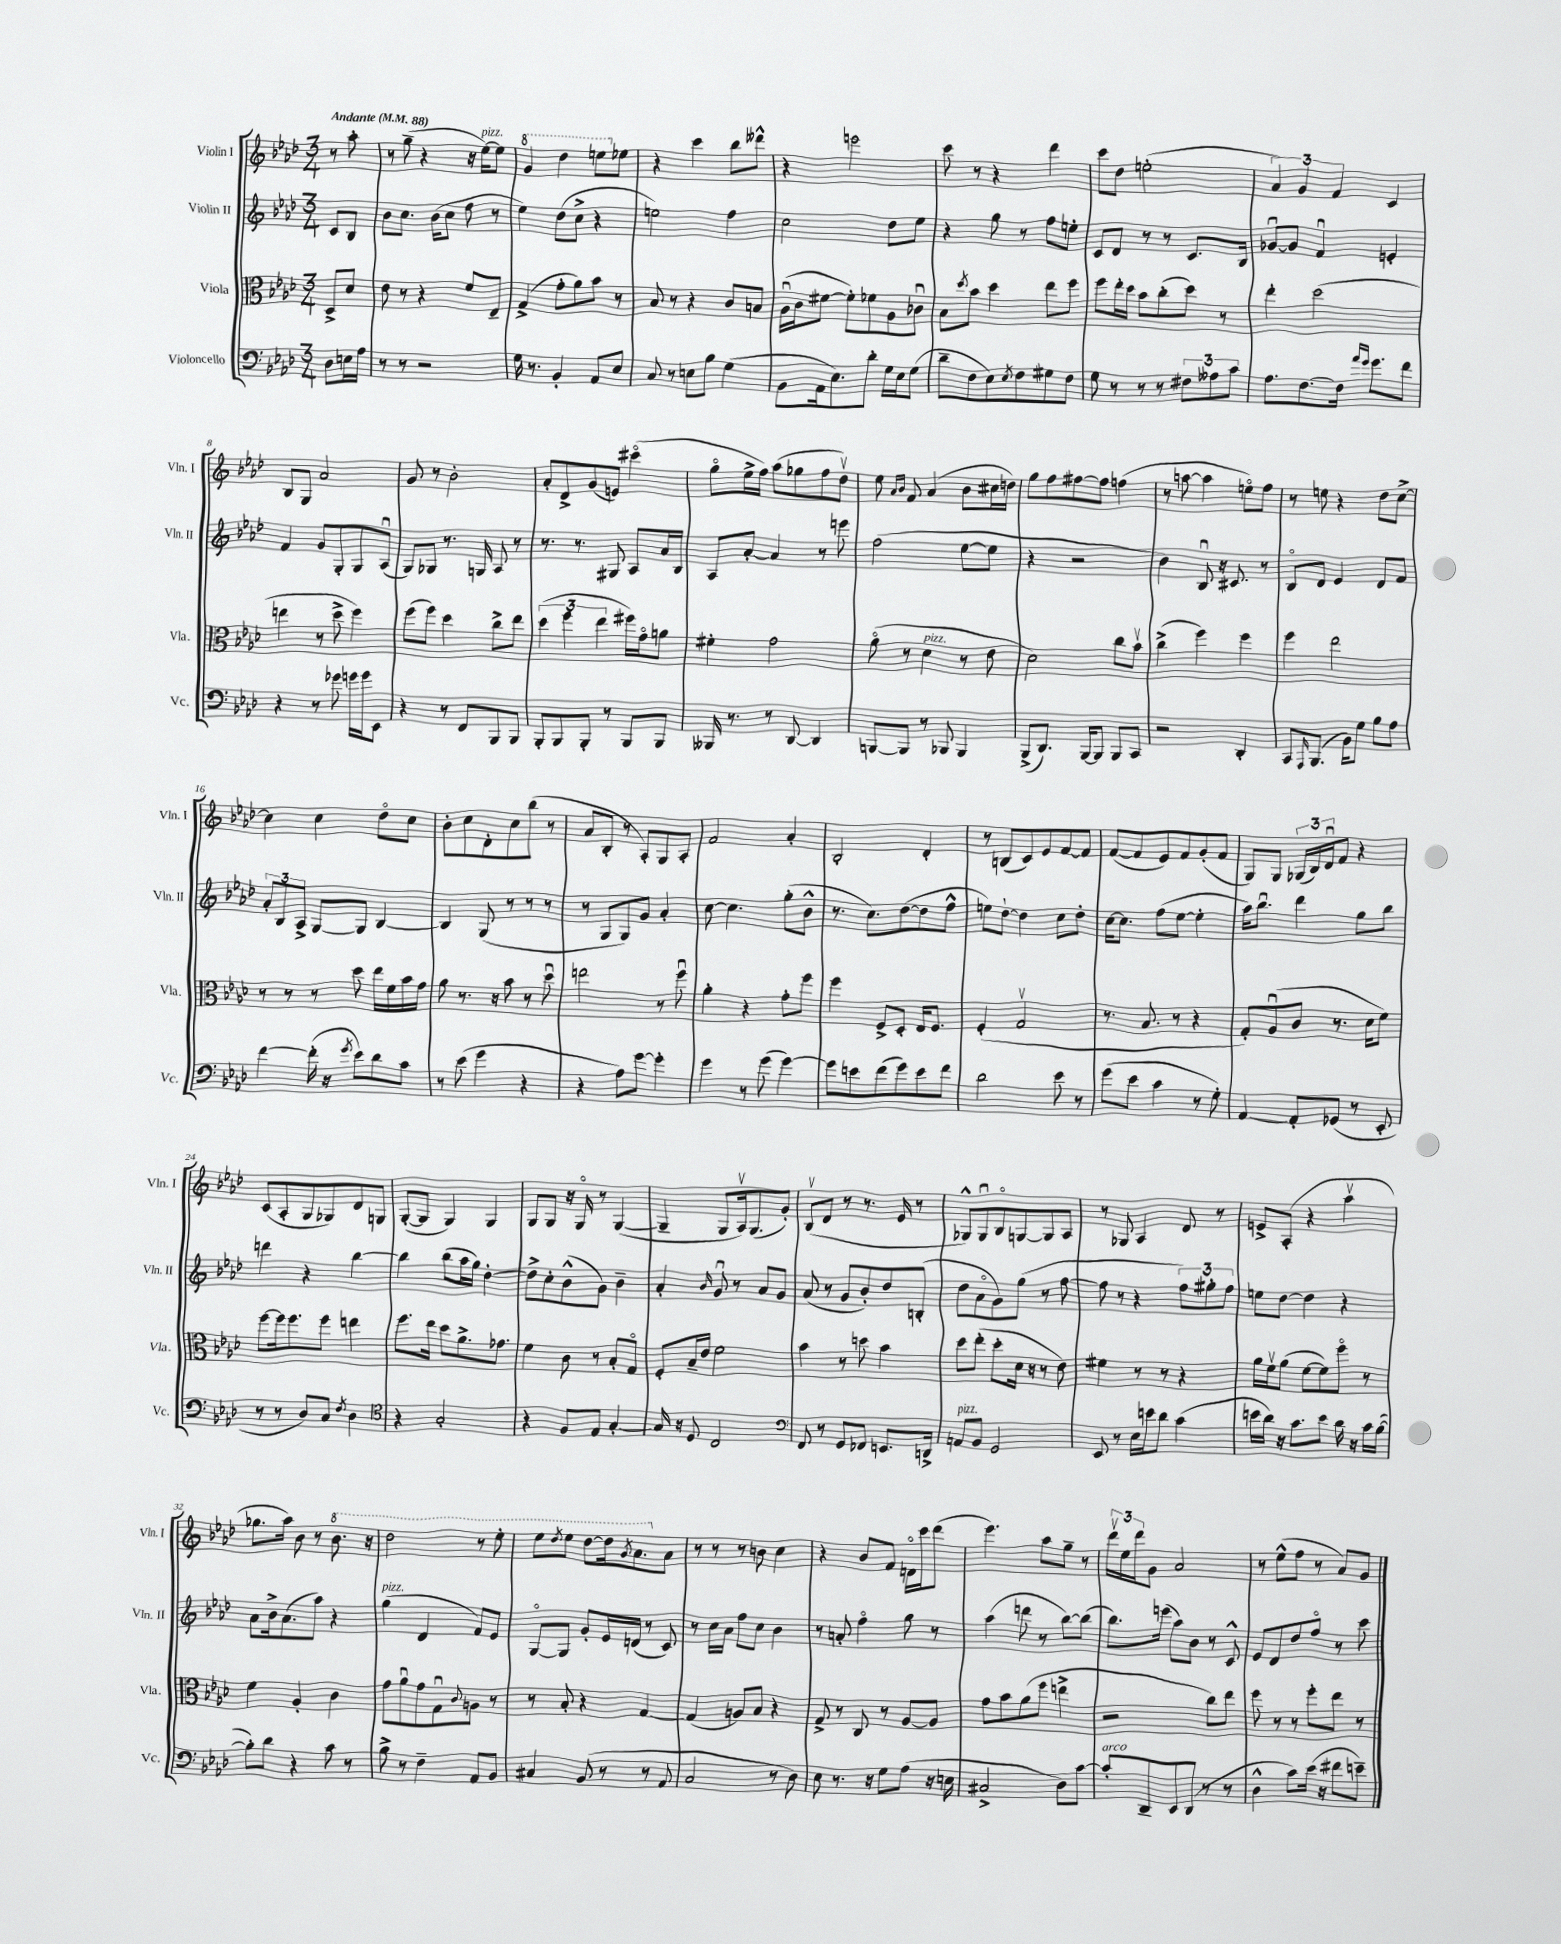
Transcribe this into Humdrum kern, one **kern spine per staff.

**kern	**kern	**kern	**kern
*staff4	*staff3	*staff2	*staff1
*clefF4	*clefC3	*clefG2	*clefG2
*k[b-e-a-d-]	*k[b-e-a-d-]	*k[b-e-a-d-]	*k[b-e-a-d-]
*M3/4	*M3/4	*M3/4	*M3/4
*MM88	*MM88	*MM88	*MM88
8D-	8D-^	8c	8r
16E	8d-	8B-	8aa-'
16A-	.	.	.
=	=	=	=
8r	8e-	8b-	8r
8r	8r	8.cc	(8gg~
2r	4r	.	4r
.	.	(16b-	.
.	.	8cc	.
.	8f	8ff	16r
.	.	.	[16ee-)
.	8E-~	8r	8ee-]
=	=	=	=
16G	(4G^	4ee-)	4gg
8.r	.	.	.
4BB-'	8g'	(8dd-	4ddd-
.	8a-)	8cc^	.
8AA-	8b-	4r	8eee
8E-	8r	.	8ee-
=	=	=	=
8C	8B-	2ee)	4r
8r	8r	.	.
8E	4r	.	4ccc
8B-	.	.	.
(4G	8c	4ff	8bb-
.	8B	.	8ddd--^^
=	=	=	=
8BB-	(16A-u	2cc	4r
.	16c	.	.
16AA-	[8f#	.	.
8.E-)	.	.	.
.	8f#'])	.	2eee
8d-'	8f-	.	.
16G	8A-	8dd-	.
16E-	.	.	.
(8G	8c-u	8ee-	.
=	=	=	=
8d-~	8B-	4r	8ccc
.	8qdd-	.	.
8F	8b-	.	8r
8E-)	4dd-	8gg	4r
8qE-	.	.	.
8F	.	8r	.
8G#	8ee-	8ff	4ddd-
8F	8ff	8ee'	.
=	=	=	=
8G	8ff	8c	8ccc
8r	16ee-'	8d-	8dd-
.	16dd-	.	.
8r	8b-	8r	(2ee'
8r	(8cc'	8r	.
12F#	8dd-)	8.c	.
12A--	.	.	.
.	8r	.	.
12c	.	.	.
.	.	16B-	.
=	=	=	=
8.A-	4ee-'	[8g-u	6a-)
.	.	8g-]	.
.	.	.	6g
[8.F	.	.	.
.	(2dd-	4fu	.
.	.	.	6f
16F]	.	.	.
16qqa-	.	.	.
16qqg	.	.	.
8.g	.	.	.
.	.	4e'	4c
8f	.	.	.
=	=	=	=
4r	4ee	4f	8B-
.	.	.	8G
8r	8r	8g	2a-
8g-	8dd-^	8G'	.
16g	4ff)	8G	.
16g	.	.	.
8EE-	.	(8A-u	.
=	=	=	=
4r	(8ff	8G)	8g
.	8ff)	8G-	8r
8r	4dd-	8.r	2b-'
8FF	.	.	.
.	.	16G	.
8BBB-	8cc^	8A-	.
8BBB-	8ee-	8r	.
=	=	=	=
8BBB-'	(6dd-	8.r	8a-'
8BBB-	.	.	8d-^
.	6ff	.	.
.	.	8.r	.
8BBB-'	.	.	(8g
.	6ee-	.	.
8r	.	8G#	8e)
8BBB-	16ff#)	8A-	(4ccc#o
.	16go	.	.
8BBB-	8a	16a-	.
.	.	16B-	.
=	=	=	=
16BBB--	4f#'	8A-	8ggo
8.r	.	.	.
.	.	[8a-'	16ee-^
.	.	.	16ff)
8r	2g	4a-]	(8aa-
[8DD-	.	.	8gg-
4DD-]	.	8r	8ff
.	.	8eee	8dd-v)
=	=	=	=
[8BBB	(8a-o	(2ff	8ee-
.	.	.	16qqa-
.	.	.	16qqb-
8BBB]	8r	.	8f
8r	4d-	.	(4a-
8BBB-	.	.	.
4BBB-	8r	[8ee-	8b-
.	8e-	8ee-]	16cc#
.	.	.	16dd)
=	=	=	=
(8BBB-^	2d-)	4r	8gg
8.DD-)	.	.	8ff
.	.	2r	[8ff#
[16BBB-	.	.	.
8BBB-]	.	.	8ff#]
8BBB-	8cc	.	(4ff
8CC	8b-v	.	.
=	=	=	=
2r	(4cc^	4b-)	8r
.	.	.	[8aa
.	4ff)	8B-u	4aa]
.	.	16r	.
.	.	8.c#	.
4DD-'	4ff	.	8eeo)
.	.	8r	8ff
=	=	=	=
8CC	4ff	8B-o	8r
16qqAAA-	.	.	.
(8.BBB-	.	8d-	8ee
.	2ee-	4e-	4r
16BB-)	.	.	.
8G	.	.	.
8B-	.	8d-	8dd-
8A-	.	8f	[8cc^
=	=	=	=
[4f	8r	12a-'	4cc]
.	.	12B-	.
.	8r	.	.
.	.	12A-^	.
(16f']	8r	[8G	4cc
16r	.	.	.
8qg	.	.	.
8e-)	8dd-	8G]	.
8d-	16ee-	[4B-	8dd-o
.	16f	.	.
8c	16b-	.	8cc
.	16g	.	.
=	=	=	=
8r	8a-	4B-]	8b-'
(8e-	8.r	.	8cc
4g	.	(8G	8d-'
.	16r	.	.
.	8b-	8r	8cc
4r	8r	8r	(8bb-
.	8dd-u	8r	8r
=	=	=	=
4r	2ee	8r	8a-
.	.	8G	8B-'
8A-)	.	8G)	8r
[8g	.	8g	8A-')
4g']	8r	4a-'	8G
.	8ffu	.	8A-'
=	=	=	=
4g	4a-'	[8cc	2f
.	.	4.cc]	.
8r	4r	.	.
(8g	.	.	.
[4g)	8g'	(8gg'	4a-'
.	8ff	8b-^^	.
=	=	=	=
8g]	4ff	8.r	2B-'
8e	.	.	.
.	.	8.cc)	.
(8f	8F^	.	.
8g)	8D-'	([8dd-	.
8e	16E-	8dd-]	4d-'
.	8.F	.	.
8f	.	8ff^^	.
=	=	=	=
2d-	(4F'	8ee)	8r
.	.	[8dd-`	(8B
.	2Gv	4dd-]	8c)
.	.	.	8e-
8e-	.	8cc	[8f
8r	.	8dd-'	8f]
=	=	=	=
(8g	8.r	[16cc	([8f
.	.	8.cc]	.
8e-	.	.	8f]
.	8.B-	.	.
4c	.	(8ff	8e-)
.	8r	[8ee-	8f
8r	4r	4ee-']	(8g'
8G')	.	.	8f
=	=	=	=
[4AA-	8G')	16aa-)	8G)
.	.	8.bb-u	.
.	(8A-u	.	8G
8AA-']	8c	4ddd-	(24G-
.	.	.	24B-)
.	.	.	24d-u
(8GG-	8.r	.	8f
8r	.	8gg	4r
.	16d-	.	.
8EE-'	8f)	8bb-	.
=	=	=	=
8r	[8ff	4ddd	(8c
8r	16ff]	.	8A-'
.	8.ff	.	.
8D-)	.	4r	8G
8C	8ff	.	8G-)
8qF	.	.	.
4D-	4ee	[4bb-	8d-
.	.	.	8G
=	=	=	=
*clefC4	*	*	*
4r	8.ff	4bb-]	([8G'
.	.	.	8G]
.	16ee-	.	.
2G'	8dd-	(8bb-	4G)
.	8.a-^	16aa-	.
.	.	16gg)	.
.	.	[4dd-'	4G
.	8.g-	.	.
=	=	=	=
4r	4f	8dd-^]	8G
.	.	8cc'	8G
8F	8c	(8b-^^	16r
.	.	.	16Go
8E-	8r	8g)	8r
[4G'	8B-'	4b-~	([4G
.	8Go	.	.
=	=	=	=
16G]	8F'	4a-'	4G~]
16r	.	.	.
8D-	16B-~	.	.
.	16e-	.	.
.	.	16qqb-	.
2C	2f	8gu	8G
.	.	8r	16A-v)
.	.	.	(8.G
.	.	8a-	.
.	.	8g	8g')
=	=	=	=
*clefF4	*	*	*
8FF	4b-	(8a-	(8B-v
8r	.	8r	8d-
8GG	8r	8g	8r
8FF-	8dd	8b-')	8.r
8.EE	4b-	8dd-	.
.	.	.	16e-
.	.	(8B'	8r
16DD^	.	.	.
=	=	=	=
8AA	8dd-	8dd-	8G-^^)
8BB-	(8ee-'	8a-o	8G-u
2GG	8dd-'	8g)	8B-o
.	16d-	(8gg	[8G
.	16r	.	.
.	8r	8r	8G]
.	8e-)	[8ff	8A-
=	=	=	=
8EE-	4f#	8ff]	8r
8r	.	8r	8G-
16E-	8r	4r	4A-
16e	.	.	.
8d-	8r	.	.
(4c	4r	12ff)	8d-
.	.	12gg#'	.
.	.	.	8r
.	.	12ff	.
=	=	=	=
16e	16a-	8ee	8e^
16d-)	16fv	.	.
16r	(8a-	[8dd-	(8A-'
8.c	.	.	.
.	[8f	4dd-]	4r
8e	8f])	.	.
16d-	8ffo	4r	4aa-v
16r	.	.	.
16c	8r	.	.
([16B-	.	.	.
=	=	=	=
8B-'])	4f	8a-	8.gg-
8d-	.	16b-^	.
.	.	(8.a-	16aa-)
4r	4A-'	.	8b-
.	.	8aa-)	8r
8c	4c	4r	8.bb-
8r	.	.	.
.	.	.	16r
=	=	=	=
8B-^	8g	(4gg	2ddd-
8r	8a-u	.	.
4F~	8g	4d-	.
.	8Gu	.	.
.	8qqc	.	.
8AA-	8A	8f)	8r
8BB-	8r	8e-	8eee-'
=	=	=	=
4C#	8r	[8Go	8eee-
.	.	.	8qddd-
.	8B-'	8G]	8eee-
(8BB-	4r	8g'	[8ddd-
8r	.	16e-	16ddd-]
.	.	.	8qgg
.	.	(16d	8.aa-
8r	[4G	8r	.
8AA-	.	8c)	8a-
=	=	=	=
2C	(4G]	8r	8r
.	.	16cc	8r
.	.	16a-	.
.	8A)	8ff	8r
.	8B-	8cc	8b
8r	4r	4b-	4cc
8D-)	.	.	.
=	=	=	=
8E-	8G^	8r	4r
8.r	8r	8a'	.
.	8C	4ffo	8b-
16r	.	.	.
8G	8r	.	8f
(8A-	[8A-	8gg	16do
.	.	.	16ccc
16r	8A-]	8r	(8ddd-
16E	.	.	.
=	=	=	=
2C#^	8g	(4aa-	4.eee-)
.	8b-	.	.
.	(8a-	8ddd	.
.	8ff	8r	8aa-
8D-)	4ee^	[8bb-)	8gg~
[8c	.	(8bb-]	8r
=	=	=	=
8c']	2r	8.bb-)	24ddd-v
.	.	.	24ee-
.	.	.	24ddd-
8DD-~	.	.	8g
.	.	(16eee	.
8EE-	.	8aa-)	2a-
(8DD-	.	8b-	.
8r	8cc)	8r	.
8r	8ee-	8c^^	.
=	=	=	=
4D-^^	8ff	8e-	8r
.	8r	8d-	(8ee-^^
8c)	8r	8dd-	8ff
(16e-	8ff'	8ffo	8r
16r	.	.	.
8f#	8ee-	8r	8a-)
8e~)	8r	8ccc	8g
==	==	==	==
*-	*-	*-	*-
